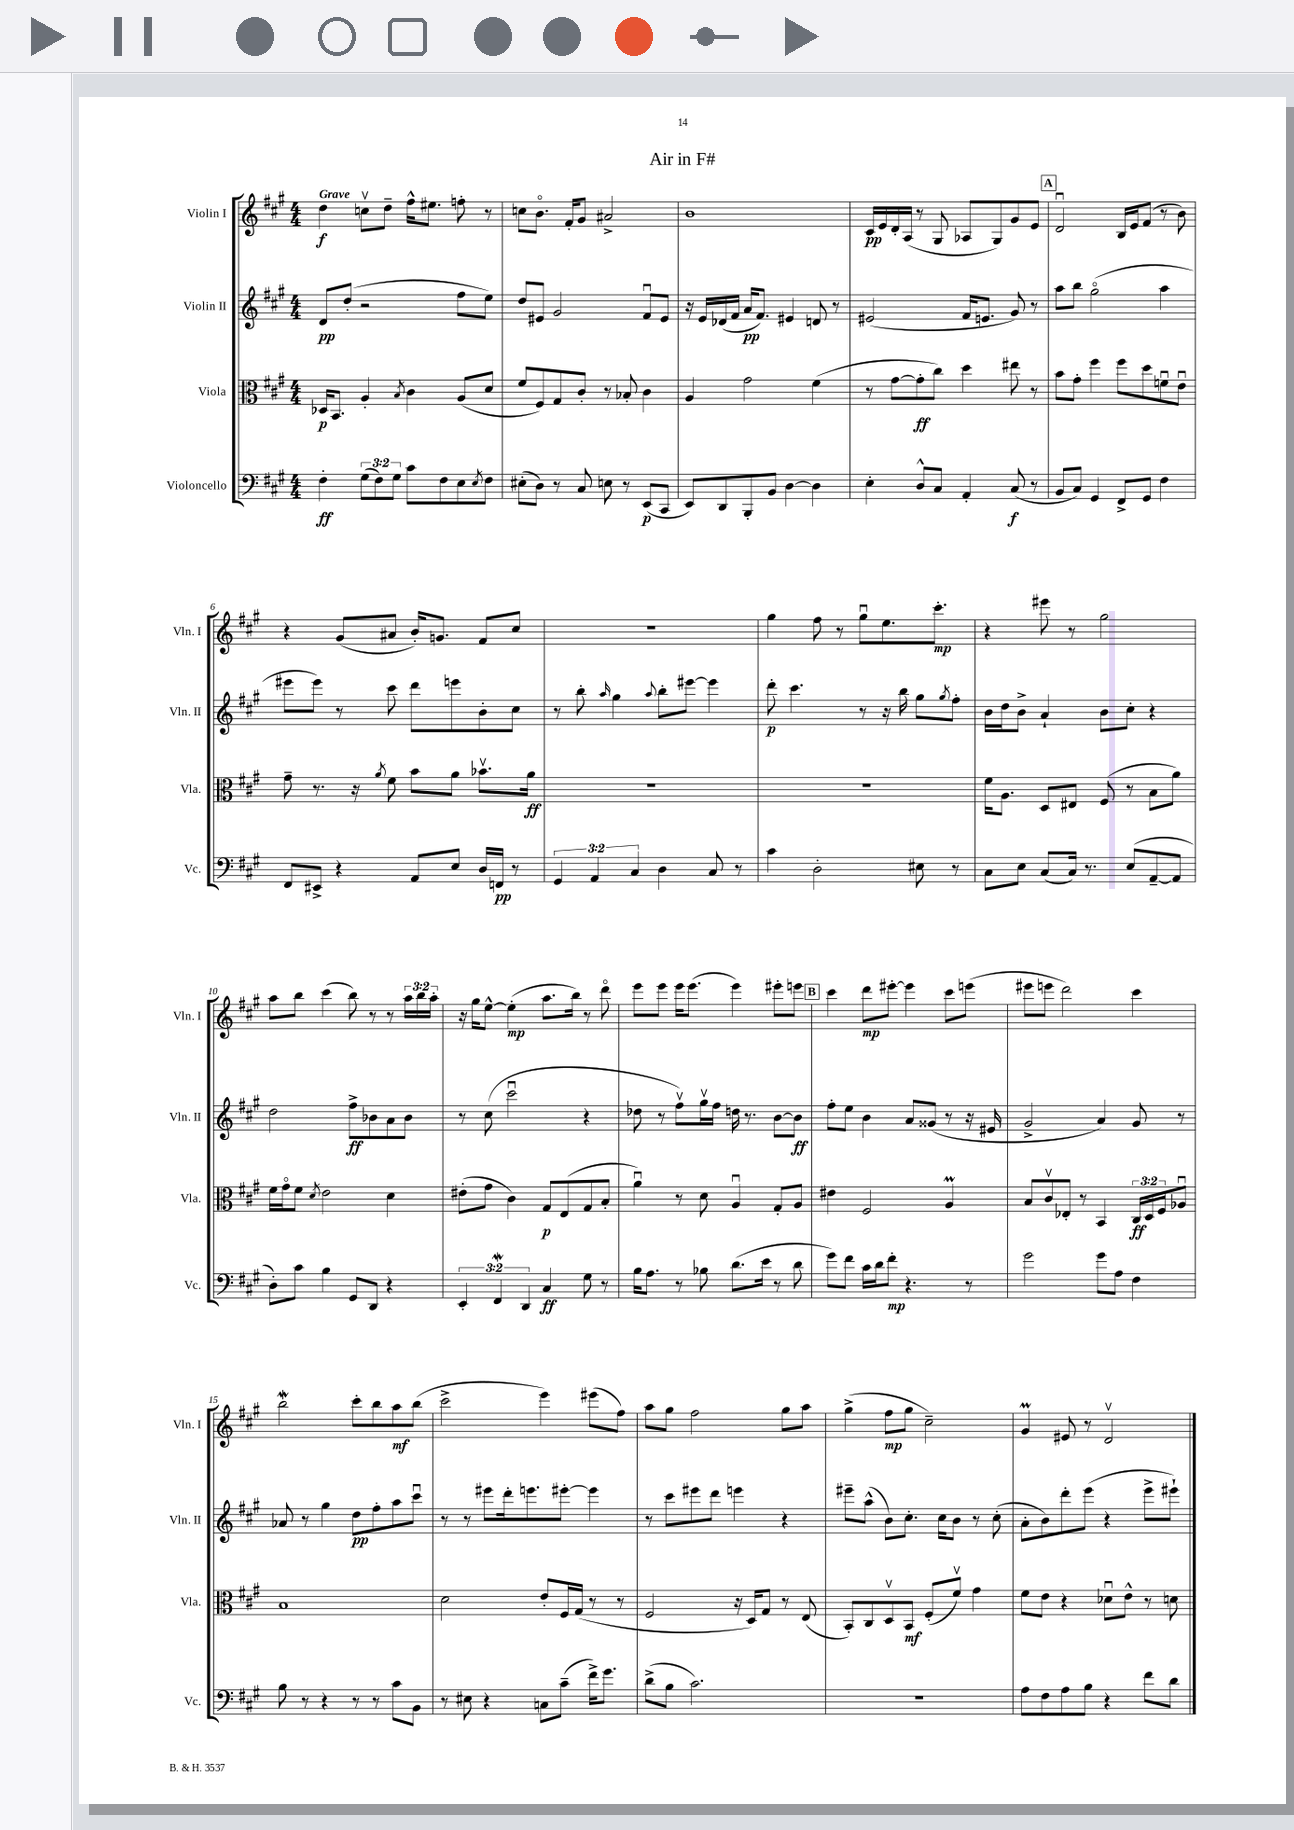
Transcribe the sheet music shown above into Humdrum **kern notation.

**kern	**kern	**kern	**kern
*staff4	*staff3	*staff2	*staff1
*clefF4	*clefC3	*clefG2	*clefG2
*k[f#c#g#]	*k[f#c#g#]	*k[f#c#g#]	*k[f#c#g#]
*M4/4	*M4/4	*M4/4	*M4/4
4F#'\	16D-/LK	8d/L	4dd\
.	8.BB/J	.	.
.	.	(8dd'/J	.
(12G#\L	4A'/	2r	8ccv\L
12F#\)	.	.	.
.	.	.	8dd~\J
12G#\J	.	.	.
.	8qB/	.	.
8c#\L	4c#\	.	16ff#^^\LK
.	.	.	8.ee#\J
8F#\	.	.	.
8E\	(8A/L	8ff#\L	8ff'\
8qE/	.	.	.
8F#\J	8d/J	8ee\J)	8r
=	=	=	=
(8E#'\L	8f#/L	8dd/L	8cc\L
8D\J)	8F#/)	8e#/J	8.bo\J
8r	8G#/	2g#/	.
.	.	.	16f#'/LK
8C#/	8c#'/J	.	8g#/J
8E\	8r	.	2a#^/
8r	8B-'/	.	.
(8EE/L	4c#\	8f#u/L	.
8CC#/J	.	8e#/J	.
=	=	=	=
8EE/L)	4A/	16r	1b
.	.	16e/LL	.
8DD/	.	(16d-/	.
.	.	16f#/JJ	.
8BBB'/	2g#\	16a/LK	.
.	.	8.f#/J)	.
8BB/J	.	.	.
[4D\	.	4e#/	.
4D\]	(4f#\	8d/	.
.	.	8r	.
=	=	=	=
4E'\	8r	(2e#/	16c#/LL
.	.	.	16e/
.	[8g#\L	.	16d'/
.	.	.	(16A/JJ
8D^^/L	8g#'\]	.	8r
8C#/J	8cc#\J)	.	8G#/
4AA'/	4dd\	16f#/LK	8A-/L
.	.	8.e/J	.
.	.	.	8G#/)
(8C#/	8ee#\	8g#/)	8g#/
8r	8r	8r	8e/J
=	=	=	=
8BB/L	8b\L	8aa\L	2du/
8C#/J)	8g#'\J	8bb\J	.
4GG#/	4ff#\	(2gg#o\	.
8FF#^/L	8ff#\L	.	16B/LL
.	.	.	16e/J
8GG#/J	8dd\	.	(8f#/J
4F#\	8fu\	4aa\	8r
.	8eu\J	.	8b\)
=	=	=	=
8FF#/L	8g#~\	8eee#\L	4r
8EE#^/J	8.r	8eee#\J)	.
4r	.	8r	(8g#/L
.	16r	.	.
.	8qa/	.	.
.	8f#\	8ccc#\	8a#/J
8AA/L	8b\L	8ddd\L	16b'/LK)
.	.	.	8.g/J
8E/J	8a\J	8eee\	.
16D/LL	8.b-v\L	8b'\	8f#/L
16FF/JJ	.	.	.
8r	.	8cc#\J	8cc#/J
.	16a\Jk	.	.
=	=	=	=
6GG#/	1r	8r	1r
.	.	8bb'\	.
6AA/	.	.	.
.	.	16qqaa/	.
.	.	4gg#\	.
6C#/	.	.	.
.	.	8qqaa/	.
4D\	.	8bb'\L	.
.	.	[8eee#\J	.
8C#/	.	4eee#\]	.
8r	.	.	.
=	=	=	=
4c#\	1r	8ddd'\	4gg#\
.	.	4.ccc#\	.
2D'\	.	.	8ff#\
.	.	.	8r
.	.	8r	8gg#u\L
.	.	16r	8.ee\
.	.	16bb\	.
8E#\	.	8gg#\L	.
.	.	.	8.ccc#'\J
.	.	8qgg#/	.
8r	.	8ff#'\J	.
=	=	=	=
8C#\L	16f#\LK	16b\LL	4r
.	8.A\J	16dd\J	.
8E\J	.	8b^\J	.
(8C#/L	8D/L	4a`/	8eee#\
16C#/Jk)	8E#/J	.	8r
8.r	.	.	.
.	(8F#/	8b\L	2gg#\
(8E/L	8r	8cc#'\J	.
[8AA~/	8B\L	4r	.
8AA/]J	8a\J)	.	.
=	=	=	=
8D'\L)	16f#\LL	2dd\	8aa\L
.	16g#o\J	.	.
8c#\J	8f#\J	.	8bb\J
.	8qd/	.	.
4B\	2e\	.	(4ccc#\
8GG#/L	.	8ff#^\L	8bb\)
8DD/J	.	8b-\	8r
4r	4d\	8a\	8r
.	.	8b-\J	24aa\LL
.	.	.	24bb\
.	.	.	24aa'\JJ
=	=	=	=
6EE'/	(8e#'\L	8r	16r
.	.	.	16gg#\LK
.	8g#\J	(8cc#\	[8ee^^\J
6FF#/	.	.	.
.	4c#\)	2ccc#u\	(4ee'\]
6DD/	.	.	.
4C#/	8G#/L	.	8.aa\L
.	(8E/	.	.
.	.	.	16bb\Jk)
8G#\	8G#/	4r	8r
8r	8B'/J	.	8dddo\
=	=	=	=
16B\LK	4au\)	8dd-\	8eee\L
8.A\J	.	.	.
.	.	8r	8eee\J
8r	8r	8ff#v\L)	16eee\LK
.	.	.	(8.eee\J
8B-\	8d\	16gg#v\L	.
.	.	16ff#\JJ	.
(8.d\L	4Au/	16dd\	4eee\)
.	.	8.r	.
16e\Jk	.	.	.
8r	8G#'/L	[8b\L	8eee#'\L
8d\	8A/J	8b\]J	8eee\J
=	=	=	=
8g#\L)	4e#\	8ff#'\L	4ccc#\
8f#\J	.	8ee\J	.
16c#\LL	2F#/	4b\	8ddd\L
16d\J	.	.	.
8f#'\J	.	.	[8eee#'\J
4.r	.	8a/L	4eee#\]
.	.	(8g##/J	.
.	4A/	8r	8ccc#\L
8r	.	16r	(8eee\J
.	.	16e#/	.
=	=	=	=
2g#\	8B/L	2g#^/	8eee#\L
.	8c#v/	.	8eee\J
.	8E-'/J	.	2ddd\)
.	8r	.	.
8g#\L	4BB/	4a/)	.
8A\J	.	.	.
4F#\	24C#/LL	8g#/	4ccc#\
.	24D/	.	.
.	24F#/J	.	.
.	8A-u/J	8r	.
=	=	=	=
8B\	1B	8a-/	2bb\
8r	.	8r	.
4r	.	4gg#\	.
8r	.	8dd\L	8ccc#'\L
8r	.	8ff#'\	8bb\
8c#\L	.	8aa\	8aa\
8BB\J	.	8ccc#u\J	(8bb\J
=	=	=	=
8r	2d\	8r	2ccc#^\
8E#\	.	8r	.
4r	.	8eee#\L	.
.	.	16ddd'\k	.
.	.	8.eee\	.
8C\L	8e'/L	.	4eee\)
(8c#~\J	16F#/L	[8eee#'\J	.
.	(16G#/JJ	.	.
16f#^\LK)	8r	4eee#\]	(8eee#\L
8.g#\J	.	.	.
.	8r	.	8ff#\J)
=	=	=	=
(8d^\L	2F#/	8r	8aa\L
8B\J	.	8ccc#\L	8gg#\J
2.c#\)	.	8eee#\	2ff#\
.	.	8ddd\J	.
.	16r	4eee\	.
.	16D/LK)	.	.
.	8G#/J	.	.
.	8r	4r	8gg#\L
.	(8E/	.	8aa\J
=	=	=	=
1r	8BB'/L)	8eee#~\L	(4gg#^\
.	8C#/	(8aa^^\J	.
.	8Dv/	8b\L)	8ff#\L
.	8BB/J	8.cc#'\J	8gg#\J
.	(8F#'/L	.	2cc#~\)
.	.	16cc#\LK	.
.	8f#v/J)	8b\J	.
.	4g#\	8r	.
.	.	(8cc#'\	.
=	=	=	=
8A\L	8f#\L	8a'\L	4g#/
8F#\	8e\J	8b\)	.
8A\	4r	8ddd'\	8e#/
8B\J	.	(8eee\J	8r
4r	8d-u\L	4r	2dv/
.	8e^^\J	.	.
8f#\L	8r	8eee^\L	.
8d\J	8d\	8eee#`\J)	.
==	==	==	==
*-	*-	*-	*-
